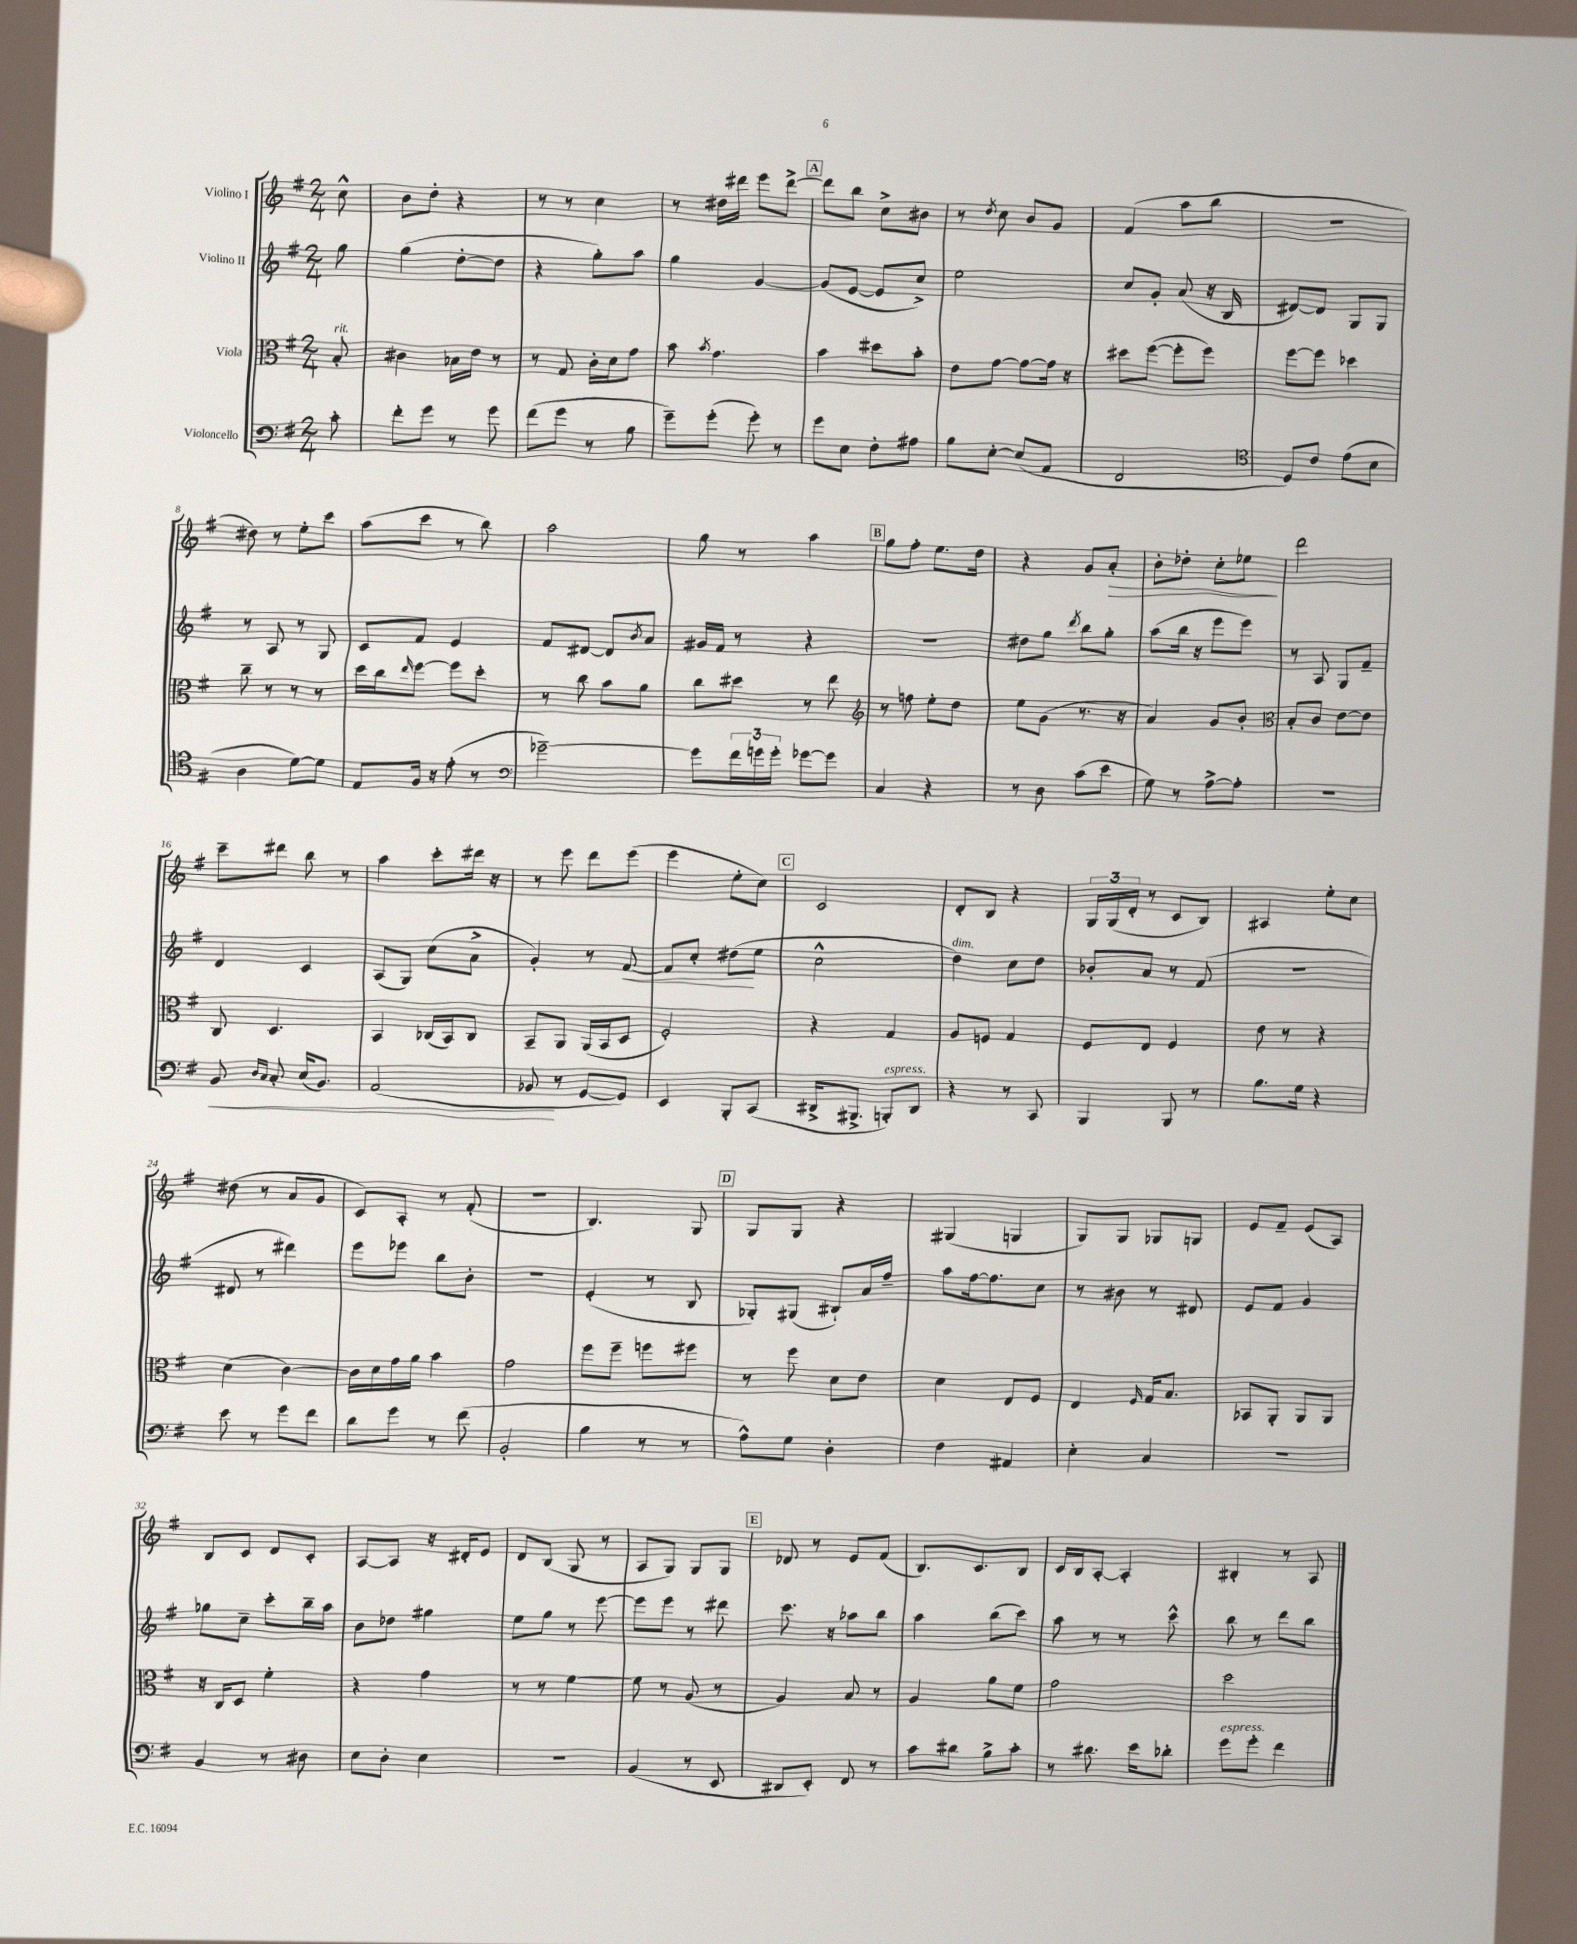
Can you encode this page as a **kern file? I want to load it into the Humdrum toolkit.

**kern	**dynam	**kern	**kern	**dynam	**kern	**dynam
*part4	*part4	*part3	*part2	*part2	*part1	*part1
*staff4	*staff4	*staff3	*staff2	*staff2	*staff1	*staff1
*I"Violoncello	*	*I"Viola	*I"Violino II	*	*I"Violino I	*
*clefF4	*	*clefC3	*clefG2	*	*clefG2	*
*k[f#]	*	*k[f#]	*k[f#]	*	*k[f#]	*
*M2/4	*	*M2/4	*M2/4	*	*M2/4	*
=	=	=	=	=	=	=
!	!	!LO:TX:a:i:t=rit.	!	!	!	!
8c'\	.	8B'/	8gg\	.	8cc^^\	.
=1	=1	=1	=1	=1	=1	=1
8f#'\L	.	4c#X\	(4gg\	.	8b\L	.
8g\J	.	.	.	.	8dd'\J	.
8r	.	16B-X\LL	[8dd'\L	.	4r	.
.	.	16e\JJ	.	.	.	.
8g\	.	8r	8dd\J]	.	.	.
=2	=2	=2	=2	=2	=2	=2
(8f#\L	.	8r	4r	.	8r	.
8g\J	.	8G/	.	.	8r	.
8r	.	16c'\LL	8gg'\L)	.	4cc\	.
.	.	16d\J	.	.	.	.
8B\	.	8g\J	8aa\J	.	.	.
=3	=3	=3	=3	=3	=3	=3
8g~\L)	.	8b\	4gg\	.	8r	.
.	.	8qb/	.	.	.	.
(8g'\J	.	4.g\	.	.	16dd#X\LL	.
.	.	.	.	.	16ddd#X\JJ	.
8g'\)	.	.	[4g/	.	8eee\L	.
8r	.	.	.	.	[8ddd#^\J	.
!!LO:REH:place=s1:t=A
=4	=4	=4	=4	=4	=4	=4
8g\L	.	4b\	(8g/L]	.	8ddd#\L]	.
8E\J	.	.	[8e/J	.	8bb\J	.
8F#'\L	.	8dd#X\L	8e/L]	.	8cc^\L	.
8A#X\J	.	8b'\J	8cc^/J)	.	8b#X\J	.
=5	=5	=5	=5	=5	=5	=5
8B\L	.	8e\L	2ee\	.	8r	.
.	.	.	.	.	8qdd/	.
[8E'\J	.	[8g\J	.	.	8cc\	.
(8E/L]	.	8g\L_	.	.	8b/L	.
8AA/J	.	16g\Jk]	.	.	8g/J	.
.	.	16r	.	.	.	.
=6	=6	=6	=6	=6	=6	=6
2FF#/	.	8dd#X\L	8cc/L	.	(4f#/	.
.	.	([8ff#\J	8g'/J	.	.	.
.	.	8ff#'\L]	(8a/	.	8aa\L	.
.	.	8ff#\J)	16r	.	8bb\J	.
.	.	.	16B/	.	.	.
=7	=7	=7	=7	=7	=7	=7
*clefC4	*	*	*	*	*	*
8D/L)	.	[8ff#\L	[8d#X/L)	.	2r	.
8c/J	.	8ff#\J]	8d#/J]	.	.	.
(8e\L	.	4dd-X\	8G/L	.	.	.
8B\J	.	.	8G/J	.	.	.
!!LO:LB:g=z
=8	=8	=8	=8	=8	=8	=8
4A\	.	8cc~\	8r	.	8dd#X\)	.
.	.	8r	8A/	.	8r	.
[8d\L)	.	8r	8r	.	8ee'\L	.
8d\J]	.	8r	8G/	.	8ccc\J	.
=9	=9	=9	=9	=9	=9	=9
8E/L	.	16dd\LL	8c/L	.	(8aa\L	.
.	.	16cc\J	.	.	.	.
.	.	16qqee/	.	.	.	.
16F#/Jk	.	[8ff#\J	8f#/J	.	8ccc\J	.
16r	.	.	.	.	.	.
(8e'\	.	8ff#\L]	4e/	.	8r	.
8r	.	8dd'\J	.	.	8bb\)	.
=10	=10	=10	=10	=10	=10	=10
*clefF4	*	*	*	*	*	*
[2g-X~\)	.	8r	8f#/L	.	2aa\	.
.	.	8cc\	[8d#X/J	.	.	.
.	.	8b\L	8d#/L]	.	.	.
.	.	.	8qb/	.	.	.
.	.	8a\J	8a/J	.	.	.
=11	=11	=11	=11	=11	=11	=11
8g-\L]	.	8cc\L	16g#X/LL	.	8gg\	.
.	.	.	16f#/JJ	.	.	.
24f#\L	.	8dd#X\J	8r	.	8r	.
24gn\	.	.	.	.	.	.
24g'\JJ	.	.	.	.	.	.
[8g-X\L	.	8r	4r	.	4aa\	.
8g-\J]	.	8ee\	.	.	.	.
!!LO:REH:place=s1:t=B
=12	=12	=12	=12	=12	=12	=12
*	*	*clefG2	*	*	*	*
4C/	.	8r	2r	.	8gg\L	.
.	.	8ffn\	.	.	8ff#'\J	.
4r	.	8ee'\L	.	.	8.ee\L	.
.	.	8dd\J	.	.	.	.
.	.	.	.	.	16dd\Jk	.
=13	=13	=13	=13	=13	=13	=13
8r	.	8ee\L	8dd#X\L	.	4r	.
8D\	.	(8g\J	8gg\J	.	.	.
.	.	.	8qddd/	.	.	.
(8c\L	.	8.r	8bb\L	.	8g/L	.
!	!	!	!	!	!	!LO:HP:b
8e\J	.	.	8gg'\J	.	8a'/J	>
.	.	16r	.	.	.	.
=14	=14	=14	=14	=14	=14	=14
8G\)	.	4a/)	(8aa\L	.	8b'\L	.
8r	.	.	16bb\Jk	.	8dd-X'\J	.
.	.	.	16r	.	.	.
[8A^\L	.	8g/L	8eee\L	.	8cc'\L	.
8A'\J]	.	8b'/J	8eee\J)	.	8ee-X\J	.
.	.	.	.	.	.	]
=15	=15	=15	=15	=15	=15	=15
*	*	*clefC3	*	*	*	*
2r	.	8B'/L	8r	.	2ddd\	.
.	.	8c/J	8A/	.	.	.
.	.	[8e\L	8G/L	.	.	.
.	.	8e\J]	8f#~/J	.	.	.
!!LO:LB:g=z
=16	=16	=16	=16	=16	=16	=16
!	!LO:HP:b	!	!	!	!	!
8BB/	<	8C/	4d/	.	8ccc~\L	.
16qqD/LL	.	.	.	.	.	.
16qqC/JJ	.	.	.	.	.	.
8C'/	.	4.D/	.	.	8ddd#X\J	.
(16E/KL	.	.	4c/	.	8bb\	.
8.BB/J)	.	.	.	.	.	.
.	.	.	.	.	8r	.
=17	=17	=17	=17	=17	=17	=17
(2AA/	.	4BB/	(8A/L	.	4aa\	.
.	.	.	8G/J)	.	.	.
.	.	(16C-X/LL	(8cc\L	.	8ccc'\L	.
.	.	16BB/J)	.	.	.	.
.	.	8C-/J	8a^\J	.	16ddd#X\Jk	.
.	.	.	.	.	16r	.
=18	=18	=18	=18	=18	=18	=18
8BB-X/	.	8BB~/L	4g'/)	.	8r	.
8r	[	8AA/J	.	.	8eee\	.
[8GG/L	.	(16AA/LL	8r	.	8ddd\L	.
.	.	16BB/J	.	.	.	.
!	!	!	!	!LO:HP:b	!	!
8GG/J])	.	8D/J	[8f#/	<	(8eee\J	.
=19	=19	=19	=19	=19	=19	=19
4EE/	.	2F#'/)	8f#/L]	.	4eee\	.
.	.	.	8cc'/J	.	.	.
8BBB'/L	.	.	(8dd#X\L	.	8ee'\L	.
(8CC/J	.	.	8ee\J	[	8cc\J)	.
!!LO:REH:place=s1:t=C
=20	=20	=20	=20	=20	=20	=20
16DD#X^/KL	.	4r	2cc^^\	.	2c/	.
8.BBB#X^/J	.	.	.	.	.	.
!LO:TX:a:i:t=espress.	!	!	!	!	!	!
8BBBn'/L)	.	4G/	.	.	.	.
8DD#/J	.	.	.	.	.	.
=21	=21	=21	=21	=21	=21	=21
!	!	!	!LO:TX:a:i:t=dim.	!	!	!
4r	.	8A/L	4dd\)	.	8d'/L	.
.	.	8Fn/J	.	.	8B/J	.
8r	.	4G/	8cc\L	.	4r	.
8CC/	.	.	8dd\J	.	.	.
=22	=22	=22	=22	=22	=22	=22
4BBB/	.	8F#/L	8b-X'/L	.	24G/LL	.
.	.	.	.	.	(24G/	.
.	.	.	.	.	24d'/JJ	.
.	.	8E/J	8a/J	.	8r	.
8BBB/	.	4F#/	8r	.	8c/L	.
8r	.	.	(8f#/	.	8B/J)	.
=23	=23	=23	=23	=23	=23	=23
8.B\L	.	8e\	2r	.	4A#X/	.
.	.	8r	.	.	.	.
16G\Jk	.	.	.	.	.	.
4r	.	4r	.	.	8ee'\L	.
.	.	.	.	.	8cc\J	.
!!LO:LB:g=z
=24	=24	=24	=24	=24	=24	=24
8e\	.	(4d\	8d#X/	.	(8dd#X\	.
8r	.	.	8r	.	8r	.
8g\L	.	[4c\)	4ddd#X\)	.	8a/L	.
8f#\J	.	.	.	.	8g/J	.
=25	=25	=25	=25	=25	=25	=25
8d\L	.	16c\LL]	8eee\L	.	8c/L)	.
.	.	16d\	.	.	.	.
8g\J	.	16g\	8eee-X\J	.	8A'/J	.
.	.	16a\JJ	.	.	.	.
8r	.	4b\	8bb\L	.	8r	.
(8f#\	.	.	8b'\J	.	(8f#'/	.
=26	=26	=26	=26	=26	=26	=26
2BB'/	.	2g\	2r	.	2r	.
=27	=27	=27	=27	=27	=27	=27
4B\	.	8ff#\L	(4e'/	.	4.B/)	.
.	.	8ff#~\J	.	.	.	.
8r	.	8ffn\L	8r	.	.	.
8r	.	8ff#X\J	8B/	.	8G/	.
!!LO:REH:place=s1:t=D
=28	=28	=28	=28	=28	=28	=28
8A^^\L)	.	8r	8G-X'/L)	.	8G/L	.
8G\J	.	8ff#\	(8G#X/J	.	8G/J	.
4D'\	.	8d\L	8B#X`/L)	.	4r	.
.	.	8e\J	16a/L	.	.	.
.	.	.	16ff#~/JJ	.	.	.
=29	=29	=29	=29	=29	=29	=29
4F#\	.	4d\	8aa\L	.	(4G#X/	.
.	.	.	[16ff#\k	.	.	.
.	.	.	8.ff#\]	.	.	.
4AA#X/	.	8E/L	.	.	4Gn/	.
.	.	8F#/J	8cc\J	.	.	.
=30	=30	=30	=30	=30	=30	=30
4E'\	.	4E/	8r	.	8G/L)	.
.	.	.	8b#X\	.	8G/J	.
.	.	16qqF#/	.	.	.	.
4C/	.	16G/KL	8r	.	8G-X/L	.
.	.	8.B/J	.	.	.	.
.	.	.	8d#X/	.	8Gn/J	.
=31	=31	=31	=31	=31	=31	=31
2r	.	8BB-X/L	8e/L	.	8e/L	.
.	.	8AA'/J	8f#/J	.	8f#~/J	.
.	.	8AA/L	4g/	.	(8e/L	.
.	.	8AA/J	.	.	8A/J)	.
!!LO:LB:g=z
=32	=32	=32	=32	=32	=32	=32
4BB/	.	16r	8gg-X\L	.	8B/L	.
.	.	16C/KL	.	.	.	.
.	.	8D/J	8cc~\J	.	8c/J	.
8r	.	4f#'\	8ccc'\L	.	8d/L	.
8D#X\	.	.	16bb~\L	.	8c'/J	.
.	.	.	16aa\JJ	.	.	.
=33	=33	=33	=33	=33	=33	=33
8E\L	.	4r	8b\L	.	[8A/L	.
8D'\J	.	.	8dd-X\J	.	8A/J]	.
4E\	.	4g\	4gg#X\	.	16r	.
.	.	.	.	.	16d#X'/KL	.
.	.	.	.	.	8e/J	.
=34	=34	=34	=34	=34	=34	=34
2r	.	8r	8ee\L	.	8d/L	.
.	.	8r	8gg\J	.	(8B/J	.
.	.	[4f#\	8r	.	8G/	.
.	.	.	[8eee\	.	8r	.
=35	=35	=35	=35	=35	=35	=35
(4BB/	.	8f#\]	8eee\L]	.	8A/L	.
.	.	8r	8eee\J	.	8G/J)	.
8r	.	(8A/	8r	.	8G/L	.
8EE/	.	8r	8ddd#X\	.	8G/J	.
!!LO:REH:place=s1:t=E
=36	=36	=36	=36	=36	=36	=36
8DD#X/L	.	4A/)	8.ccc\	.	8d-X/	.
8EE'/J)	.	.	.	.	8r	.
.	.	.	16r	.	.	.
8FF#/	.	8B/	8aa-X\L	.	8e/L	.
8r	.	8r	8bb\J	.	(8f#/J	.
=37	=37	=37	=37	=37	=37	=37
8c\L	.	4A/	4aa\	.	8.B/L)	.
8d#X\J	.	.	.	.	.	.
.	.	.	.	.	8.c/	.
8B^\L	.	8a\L	(8bb\L	.	.	.
8c'\J	.	8f#\J	8ccc\J)	.	8B/J	.
=38	=38	=38	=38	=38	=38	=38
8r	.	2g\	8aa\	.	16c/LL	.
.	.	.	.	.	16B/J	.
8.d#X\	.	.	8r	.	[8A'/J	.
.	.	.	8r	.	4A'/]	.
16e\KL	.	.	.	.	.	.
8d-X'\J	.	.	8ccc^^\	.	.	.
=39	=39	=39	=39	=39	=39	=39
!LO:TX:a:i:t=espress.	!	!	!	!	!	!
8g\L	.	2dd\	8bb\	.	4B#X'/	.
8g'\J	.	.	8r	.	.	.
4f#\	.	.	8ddd\L	.	8r	.
.	.	.	8bb\J	.	8A/	.
==	==	==	==	==	==	==
*-	*-	*-	*-	*-	*-	*-
